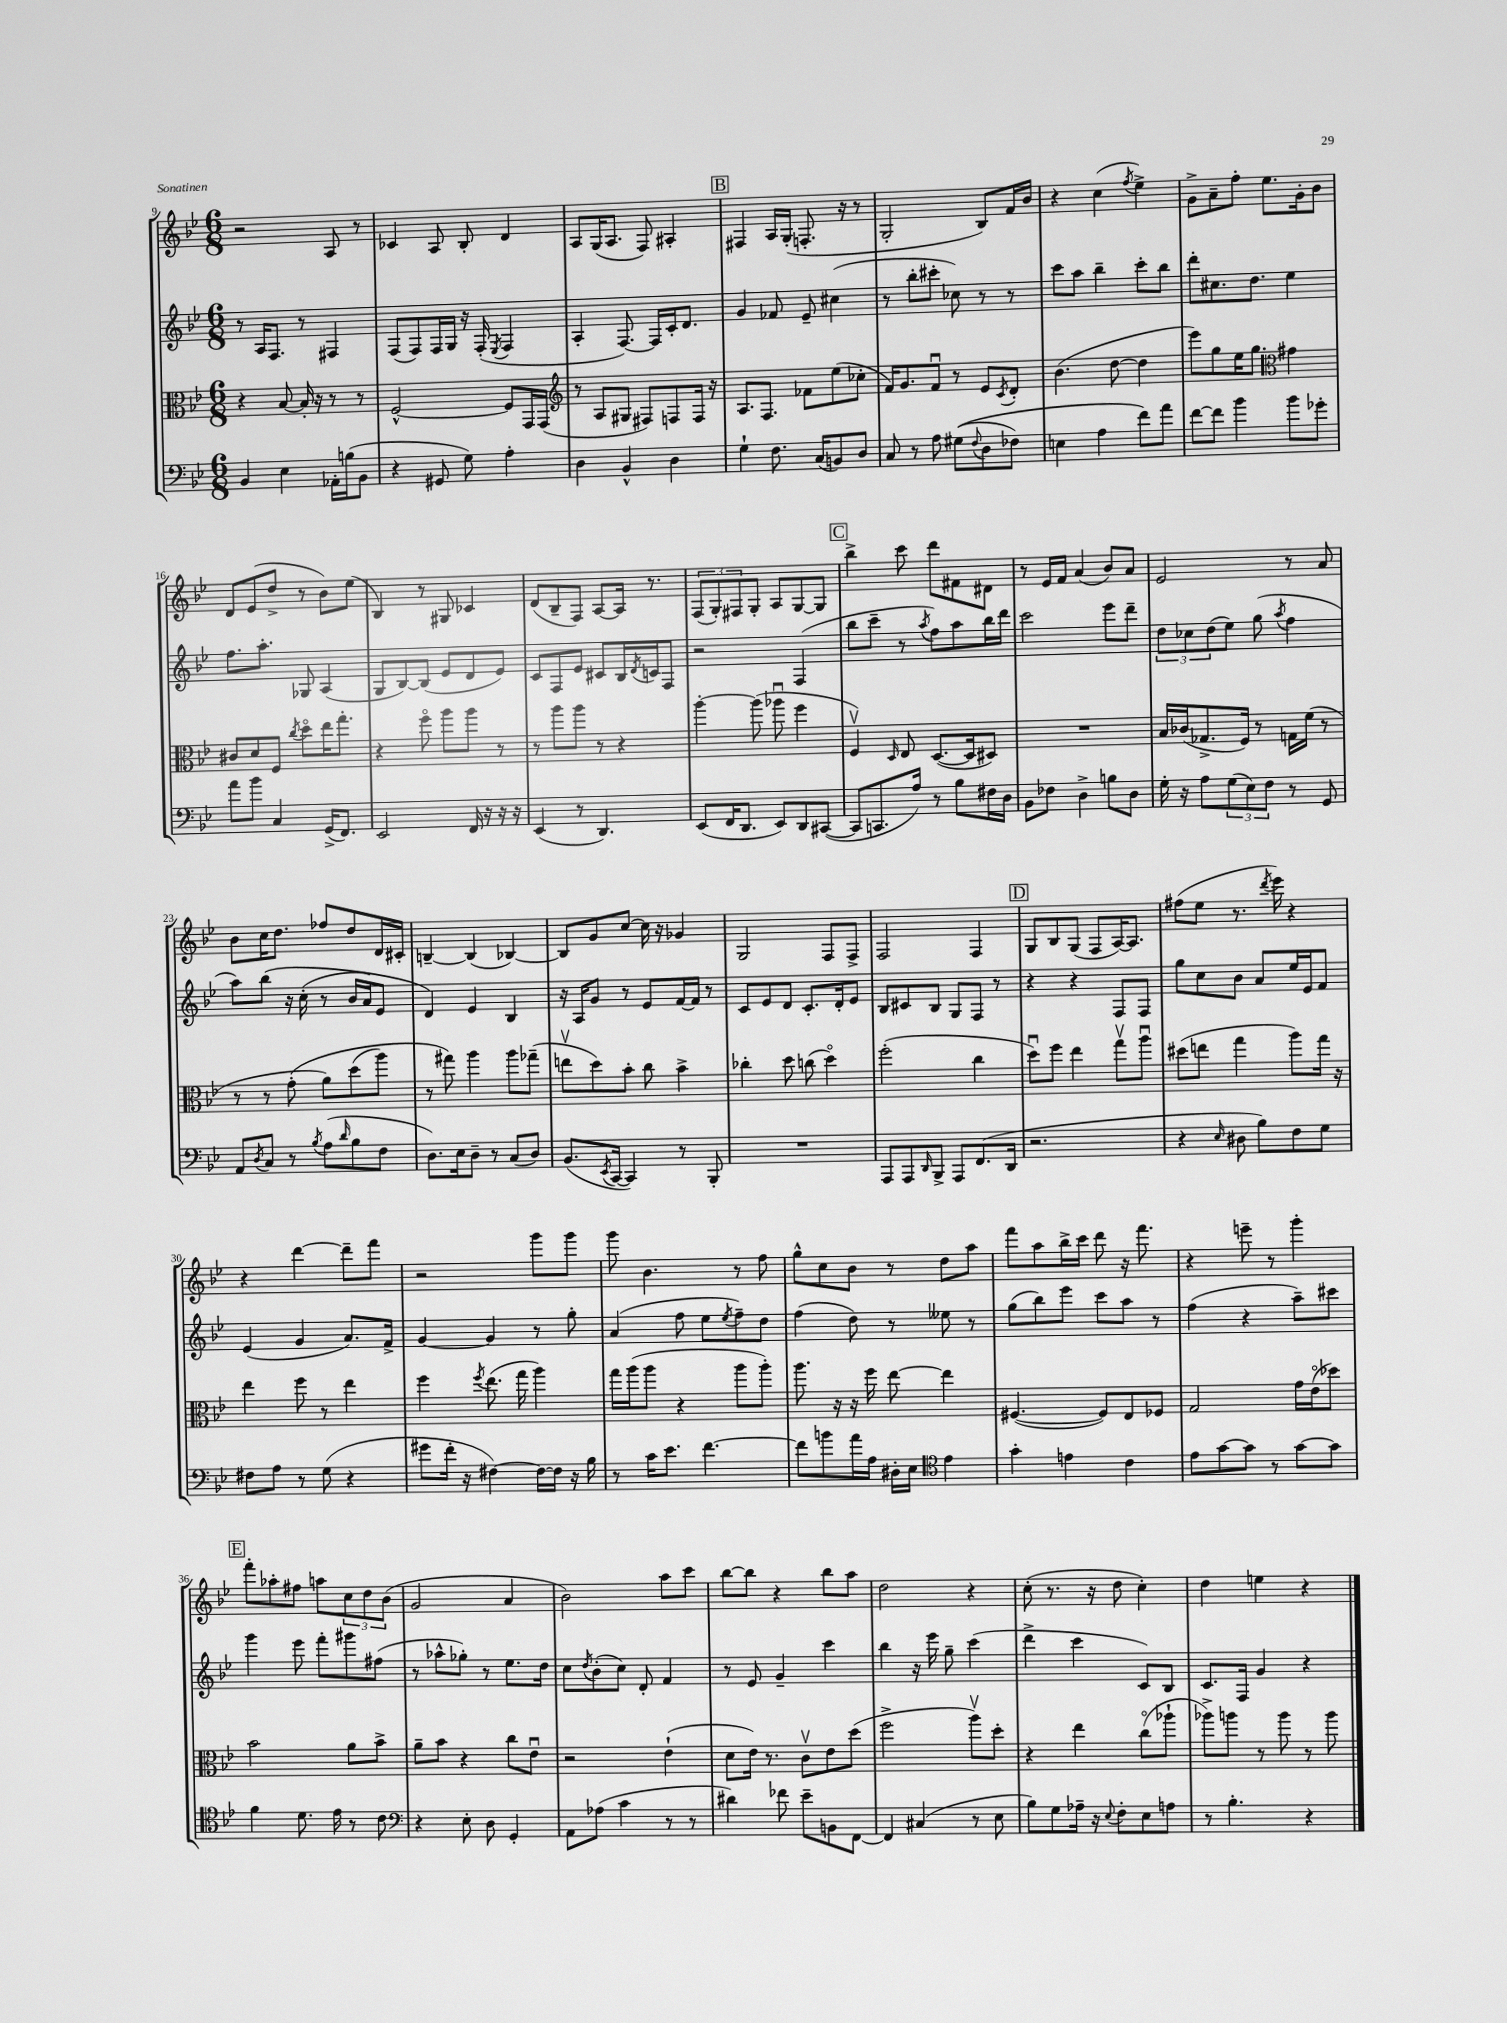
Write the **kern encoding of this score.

**kern	**kern	**kern	**kern
*part4	*part3	*part2	*part1
*staff4	*staff3	*staff2	*staff1
*clefF4	*clefC3	*clefG2	*clefG2
*k[b-e-]	*k[b-e-]	*k[b-e-]	*k[b-e-]
*M6/8	*M6/8	*M6/8	*M6/8
=9	=9	=9	=9
4BB-/	4r	8r	2r
.	.	16A/KL	.
.	.	8.F/J	.
4E-\	[8B-/	.	.
.	16B-'/]	8r	.
.	16r	.	.
16AA-X'\LL	8r	4F#X/	8A/
(16Bn\J	.	.	.
8BB-\J	8r	.	8r
=10	=10	=10	=10
4r	[2F^^/	(8F/L	4c-X/
.	.	8F/)	.
8GG#X/	.	16F/L	8A/
.	.	16G/JJ	.
8G\)	.	16r	8B-'/
.	.	(16F'/	.
.	.	8qE-/	.
4A'\	8F/L]	4F/	4d/
.	16GG/L	.	.
.	(16GG/JJ	.	.
=11	=11	=11	=11
*	*clefG2	*	*
4D\	8r	4A'/	8A/L
.	8A/L	.	(16G/K
.	.	.	8.A/J
4BB-^^/	8G#X/J	[8.F/)	.
.	8F#X/L)	.	8F/)
.	.	16F/LL]	.
4D\	8Fn/	16c'/J	4A#X'/
.	.	8.d/J	.
.	16F/Jk	.	.
.	16r	.	.
!!LO:REH:place=s1:t=B
=12	=12	=12	=12
4G`\	8.A/L	4g/	4F#X/
.	8.F/J	.	.
8.F\	.	8f-X/	16A/LL
.	.	.	(16G'/JJ
.	8f-X\L	8e-~/	8.Fn'/
(16C/KL	.	.	.
8BBn/)	(8ee-\	(4cc#X\	.
.	.	.	16r
8D/J	8cc-X'\J	.	8r
=13	=13	=13	=13
8C/	16f/KL)	8r	2G'/
.	8.g/	.	.
8r	.	8bb-'\L	.
8A\	8fu/J	8ccc#X'\J	.
((8G#X\L	8r	8cc-X\)	.
8qqF/	.	.	.
8D\	8e-/L	8r	8B-/L)
.	8qc/	.	.
8F-X\J)	8d'/J	8r	16f/L
.	.	.	16b-/JJ
=14	=14	=14	=14
4En\	(4.b-\	8ccc\L	4r
.	.	8aa\J	.
4A\	.	4bb-~\	(4cc\
.	[8dd\	.	.
.	.	.	8qff/
8f\L)	4dd\]	8ccc'\L	4ee-^\)
8a\J	.	8bb-\J	.
=15	=15	=15	=15
[8f\L	8eee-\L)	8ddd'\L	8g^\L
8f\J]	8gg\	8.cc#X\	8a~\
4b-\	16ee-\K	.	8ff'\J
.	8.gg\J	8.dd\J	.
.	.	.	8.ee-\L
*	*clefC3	*	*
8b-\L	4g#X\	4ee-\	.
.	.	.	16g'\k
8g-X'\J	.	.	8b-\J
!!LO:LB:g=z
=16	=16	=16	=16
8a\L	8c#X/L	8.ff\L	8d/L
8b-\J	8d/	.	(8e-/
.	.	8.aa'\J	.
4C/	8F/J	.	8dd^/J
.	8qcc/	.	.
.	8dd\L	8G-X/	8r
(16GG^/KL	16ee-\K	(4A/	8b-\L)
8.FF/J)	8.gg'\J	.	.
.	.	.	(8ee-\J
=17	=17	=17	=17
2EE-/	4r	8G/L	4B-/)
.	.	[8B-/)	.
.	8ff\	(8B-/J]	8r
.	8aa\L	8e-/L	8G#X/
16FF/	8aa\J	8d/	4c-X/
16r	.	.	.
16r	8r	8e-/J)	.
16r	.	.	.
=18	=18	=18	=18
(4EE-/	8r	8c/L	(8d/L
.	8aa\L	8F/	8B-~/
8r	8aa\J	8e-/J	8F/J)
4.DD/)	8r	8c#X/L	[8A/L
.	4r	16B-/L	16A/Jk]
.	.	8qd/	.
.	.	16cn/J	8.r
.	.	8F/J	.
=19	=19	=19	=19
(8EE-/L	[4aa'\	2r	(12F/L
.	.	.	12G'/)
16FF/K	.	.	.
.	.	.	12F#X/
8.DD/J	.	.	.
.	(8aa\]	.	8G'/J
8EE-/L)	8aa-Xu\	.	8A/L
8DD/	4ff\	(4F/	[8G/
([8CC#X/J	.	.	8G/J]
!!LO:REH:place=s1:t=C
=20	=20	=20	=20
8CC#/L]	4Fv/)	8bb-\L	4bb-^\
8.CCn/	.	8ccc~\J	.
.	16qqD/	.	.
.	8E-/	8r	8ccc\
16A/Jk)	.	.	.
.	.	8qaa/	.
8r	([8.D/L	8ff\L)	8ddd\L
8B-\L	.	8aa\	8f#X\
.	16D/k]	.	.
16F#X\L	8D#X/J)	16bb-\L	8d#X\J
16D\JJ	.	16ddd\JJ	.
=21	=21	=21	=21
8BB-\L	2.r	2ccc\	8r
8F-X\J	.	.	16e-/LL
.	.	.	16f/JJ
4D^\	.	.	(4a/
8Bn\L	.	8eee-\L	8b-/L)
8D\J	.	8ddd~\J	8a/J
=22	=22	=22	=22
16G'\	16B-/LL	12dd\L	2e-/
16r	(16c-X/J	.	.
.	.	12cc-X\	.
8A\L	8.G-X^/	.	.
.	.	(12dd\	.
(12G\	.	8ee-\J)	.
.	16F/Jk)	.	.
12E-\)	.	.	.
.	8r	(8gg\	.
12F\J	.	.	.
.	.	8qaa/	.
8r	16Gn\LL	4ff\	8r
.	(16f\JJ	.	.
8GG/	8r	.	8a/
!!LO:LB:g=z
=23	=23	=23	=23
8AA/L	8r	8aa\L)	8b-\L
8qD/	.	.	.
8C/J	8r	(8bb-\J	16cc\K
.	.	.	8.dd\J
8r	(8g'\	16r	.
.	.	(16cc'\	.
8qB-/	.	.	.
(8A\L	8a\L)	8r	8ff-X/L
16qqd/	.	.	.
8B-\	(8dd\	16b-/LL	8dd/
.	.	16a/J)	.
8F\J	8aa\J)	8e-/J	16d/L
.	.	.	16c#X'/JJ
=24	=24	=24	=24
8.D\L)	8r	4d/)	[4Bn~/
.	8gg#X\)	.	.
16E-\k	.	.	.
8D~\J	4aa\	4e-/	(4B/]
8r	.	.	.
(8C/L	8aa\L	4B-/	[4B-X/)
8D/J)	(8gg-X~\J	.	.
=25	=25	=25	=25
(8.BB-/L	8eenv\L	16r	8B-/L]
.	.	16A/KL	.
.	8dd\)	8g/J	8g/
8qEE-/	.	.	.
[16CC/Jk	.	.	.
4CC/])	8b-'\J	8r	[8cc/J
.	8cc\	8e-/L	16cc\]
.	.	.	16r
8r	4b-^\	[16f/L	4g-X/
.	.	16f/JJ]	.
8BBB-'/	.	8r	.
=26	=26	=26	=26
2.r	4cc-X'\	8c/L	2G/
.	.	8e-/	.
.	8dd\	8d/J	.
.	(8ccn\	8.c'/L	.
.	4dd\)	.	8F/L
.	.	16d'/k	.
.	.	8e-/J	8F^/J
=27	=27	=27	=27
8AAA/L	(2ff'\	8B-/L	2F/
8AAA/	.	8c#X/	.
16qqDD/	.	.	.
8BBB-^/J	.	8B-/J	.
8AAA/L	.	8G/L	.
(8.FF/	4cc\	8F/J	4F/
.	.	8r	.
16DD/Jk	.	.	.
!!LO:REH:place=s1:t=D
=28	=28	=28	=28
2.r	8ddu\L)	4r	8G/L
.	8ff\J	.	8B-/
.	4ee-\	4r	(8G/J
.	.	.	8F/L
.	8ggv\L	8F/L	[16A/K)
.	.	.	8.A/J]
.	8aau\J	8F/J	.
=29	=29	=29	=29
4r	(8dd#X\L	8gg\L	(8ff#X\L
.	8een\J	8cc\	8ee-\J
16qqE-/	.	.	.
8D#X\	4gg\	8b-\J	8.r
8B-\L)	.	8a/L	.
.	.	.	8qddd/
.	.	.	16eee-\)
8F\	8aa\L)	16ee-/L	4r
.	.	16e-/J	.
8G\J	16gg\Jk	8f/J	.
.	16r	.	.
!!LO:LB:g=z
=30	=30	=30	=30
8F#X\L	4ee-\	(4e-/	4r
8A\J	.	.	.
8r	8ff\	4g/	[4ddd\
(8G\	8r	.	.
4r	4ee-\	8.a/L)	8ddd~\L]
.	.	.	8fff\J
.	.	16f^/Jk	.
=31	=31	=31	=31
8g#X\L	4ff\	[4g/	2r
16f'\Jk	.	.	.
16r	.	.	.
.	8qff/	.	.
[4F#X\)	(8.ee-\	4g/]	.
.	16gg\	.	.
16F#\LL_	4aa\)	8r	8ggg\L
16F#\JJ]	.	.	.
16r	.	8gg'\	8ggg\J
16B-\	.	.	.
=32	=32	=32	=32
8r	16gg\LL	(4a/	8ggg\
.	(16aa\J	.	.
16c\KL	8aa\J	.	4.b-\
8.e-\J	.	.	.
.	4r	8ff\	.
[4.f\	.	8ee-\L	.
.	.	8qee-/	.
.	8aa\L	8ff~\)	8r
.	8aa'\J)	8dd\J	8ff\
=33	=33	=33	=33
8f\L]	8.aa\	(4ff\	8gg^^\L
8bn\	.	.	8cc\
.	16r	.	.
16a\L	16r	8dd\)	8b-\J
16A\JJ	16ff\	.	.
16D#X'\LL	[8ee-\	8r	8r
16E-\JJ	.	.	.
*clefC4	*	*	*
4e-\	4ee-\]	8ee--X\	8dd\L
.	.	8r	8aa\J
=34	=34	=34	=34
4g'\	([4.F#X/	(8gg\L	8fff\L
.	.	8bb-\)	8aa\
4en\	.	8eee-\J	16bb-^\L
.	.	.	16ccc\JJ
.	8F#/L])	8ccc\L	8ddd\
4c\	8E-/	8aa\J	16r
.	.	.	8.fff\
.	8F-X/J	8r	.
=35	=35	=35	=35
8e-\L	2G/	(4ff\	4r
[8g\	.	.	.
8g\J]	.	4r	8eeen~\
8r	.	.	8r
[8g\L	16g\LL	8aa~\L)	4ggg'\
.	(16e-\J	.	.
8g\J]	8dd-X\J)	8ccc#X\J	.
!!LO:LB:g=z
!!LO:REH:place=s1:t=E
=36	=36	=36	=36
4f\	2b-\	4ggg\	8fff'\L
.	.	.	8aa-X'\
8.d\	.	8eee-\	8ff#X\J
.	.	8fff'\L	8aan\L
16e-\	.	.	.
8r	8a\L	8ggg#X\	12cc\
.	.	.	12dd\
8c\	8b-^\J	(8ff#X\J	.
.	.	.	(12b-\J
=37	=37	=37	=37
*clefF4	*	*	*
4r	8a~\L	8r	2g/
.	8b-\J	8aa-X^^\L	.
8E-'\	4r	8gg-X'\J)	.
8D\	.	8r	.
4GG'/	8cc\L	8.ee-\L	4a/
.	8e-u\J	.	.
.	.	16dd\Jk	.
=38	=38	=38	=38
8AA\L	2r	8cc\L	2b-\)
.	.	8qdd/	.
(8A-X\J	.	(8b-'\	.
4c\	.	8cc\J)	.
.	.	8d'/	.
8r	(4e-`\	4f/	8aa\L
8r	.	.	8ccc\J
=39	=39	=39	=39
4d#X\)	8d\L	8r	[8bb-\L
.	16e-\Jk)	8e-/	8bb-\J]
.	8.r	.	.
8f-X\	.	4g~/	4r
8e-~\L	8cv\L	.	.
8BBn\	8e-\	4ccc\	8bb-\L
[8FF\J	(8dd\J	.	8aa\J
=40	=40	=40	=40
4FF/]	2ff^\	4bb-\	2dd\
(4C#X/	.	16r	.
.	.	16eee-\	.
.	.	8gg~\	.
8r	8aav\L)	(4ccc\	4r
8E-\	8dd'\J	.	.
=41	=41	=41	=41
8B-\L)	4r	4ddd^\	(8cc'\
8G\	.	.	8.r
16A-X~\Jk	4ee-\	4ccc\	.
16r	.	.	16r
8qqE-/	.	.	.
8F'\L	.	.	8dd\
8E-\	(8cc\L	8c/L)	4cc'\)
8An\J	8aa-X`\J	8B-/J	.
=42	=42	=42	=42
8r	8aa-X^\L)	8.c/L	4dd\
4.B-'\	8aan\J	.	.
.	.	16F/Jk	.
.	8r	4g/	4een\
.	8aa\	.	.
4r	8r	4r	4r
.	8aa\	.	.
==	==	==	==
*-	*-	*-	*-
